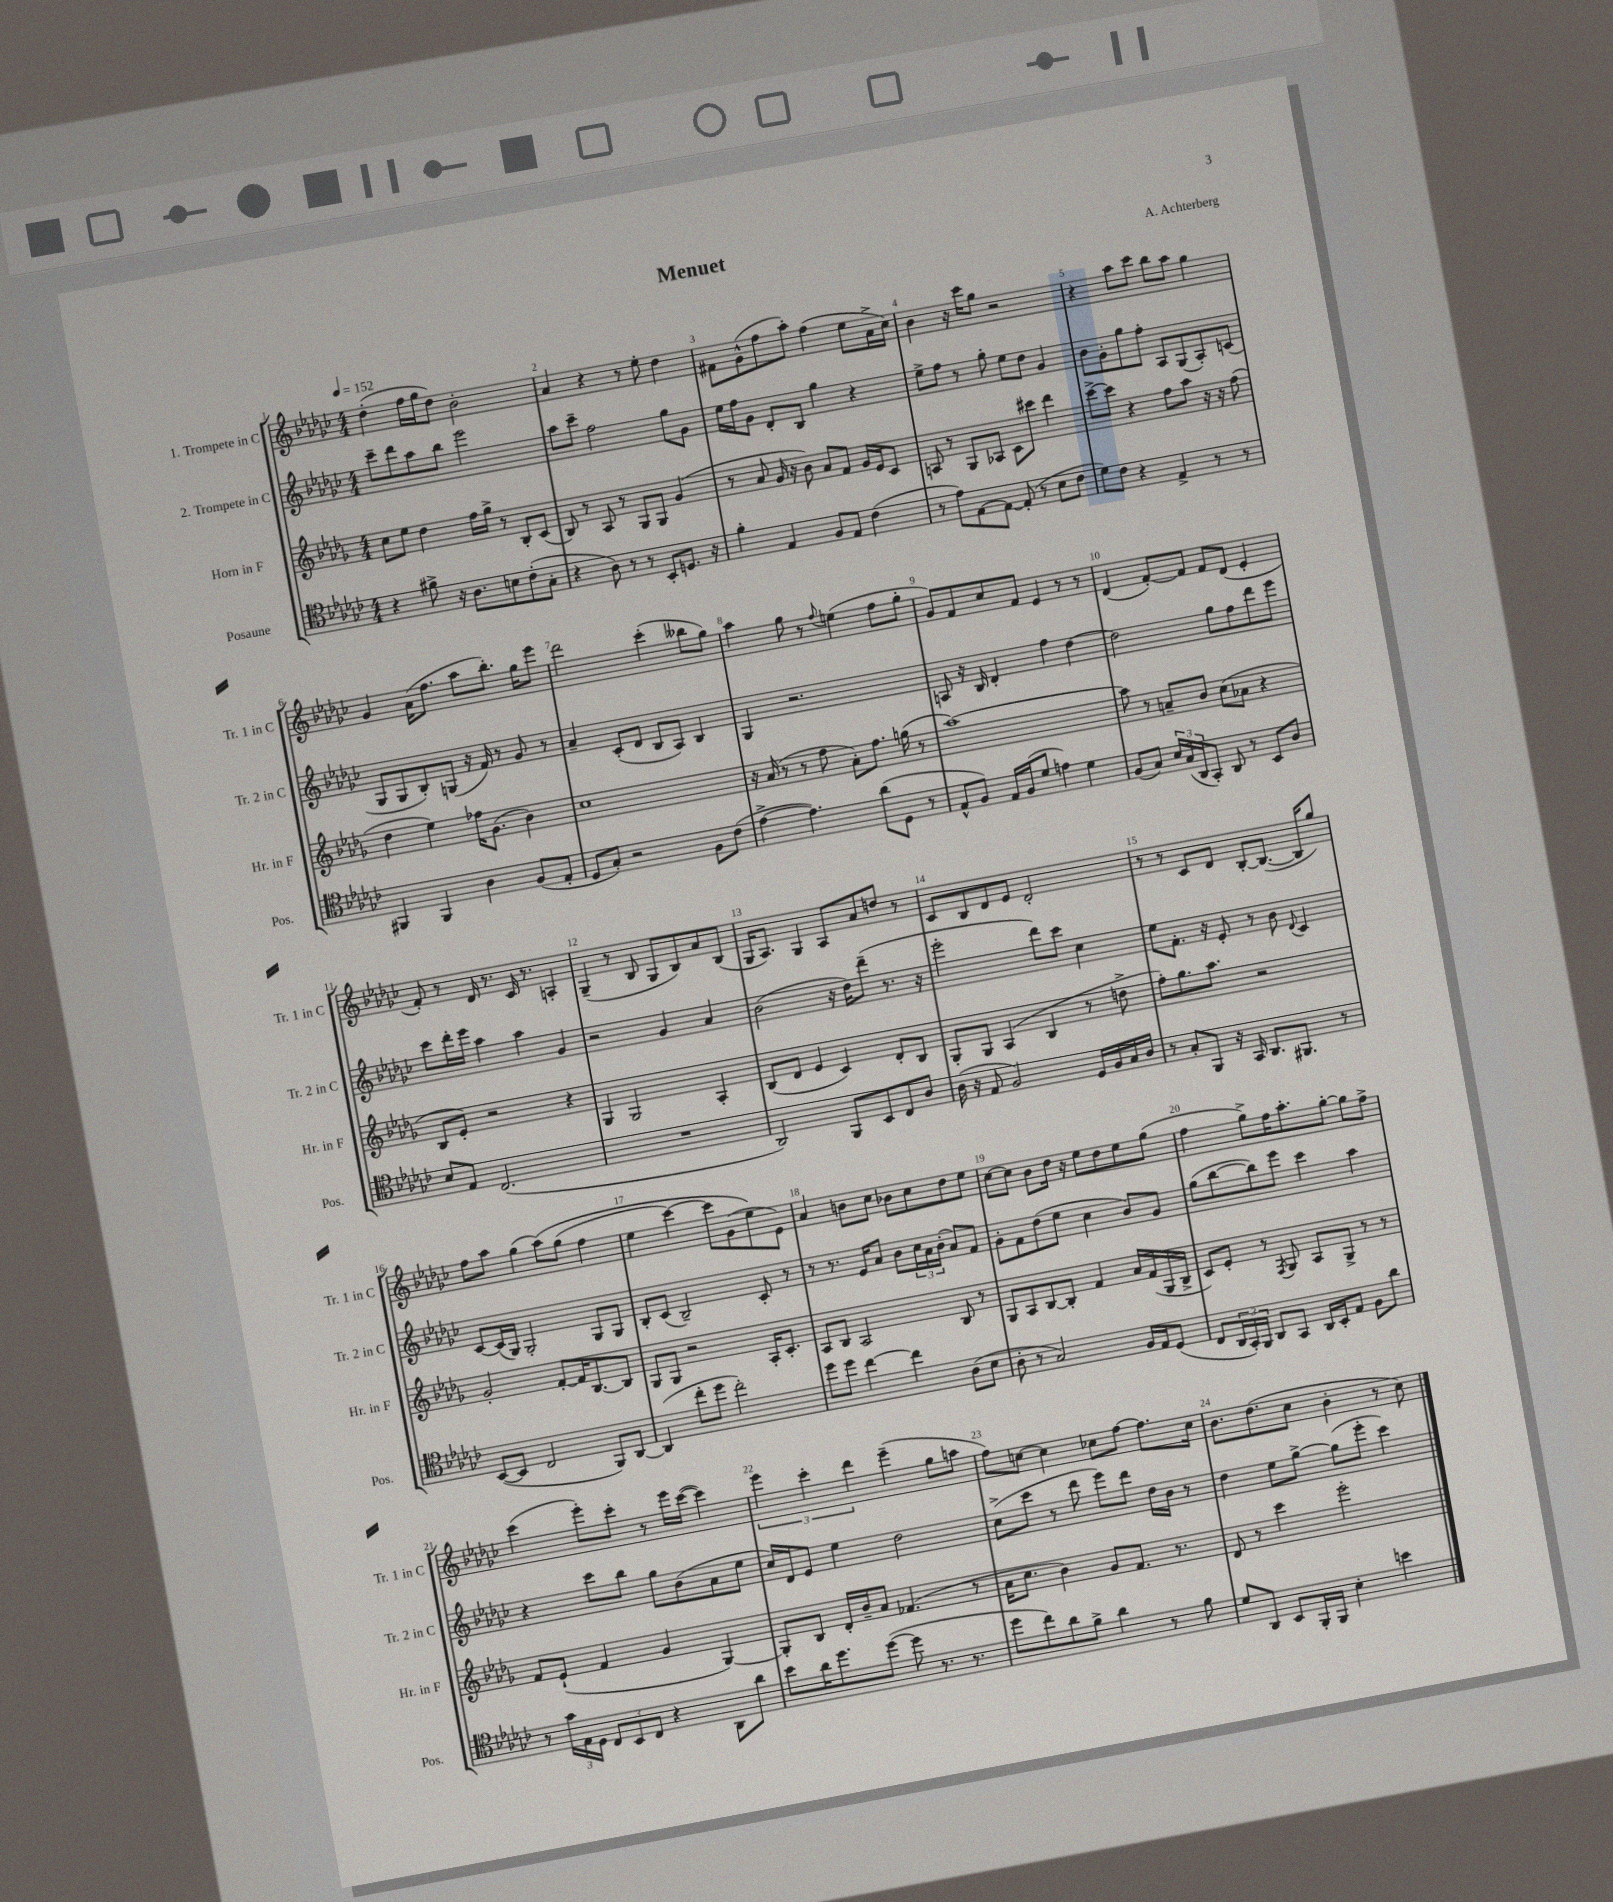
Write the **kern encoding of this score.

**kern	**kern	**kern	**kern
*staff4	*staff3	*staff2	*staff1
*clefC4	*clefG2	*clefG2	*clefG2
*k[b-e-a-d-g-c-]	*k[b-e-a-d-g-]	*k[b-e-a-d-g-c-]	*k[b-e-a-d-g-c-]
*M4/4	*M4/4	*M4/4	*M4/4
*MM152	*MM152	*MM152	*MM152
4r	8cc	8ccc-~	(4dd-'
.	8ee-	8ddd-	.
8f#^	4dd-	8aa-	16ff
.	.	.	16gg-
16r	.	8bb-	8dd-)
8.A-	.	.	.
.	16ff	2eee-	2b-'
.	16gg-^	.	.
8B	8r	.	.
(8c-'	8B-'	.	.
8G-'	(8c	.	.
=	=	=	=
4r	8B-)	8aa-	4a-
.	8r	8ccc-~	.
8A-)	8A-	2ff	4r
8r	8r	.	.
8r	8G-	.	8r
8BB-'	8G-	.	8ee-'
8.D	(4g-	8gg-	4dd-
.	.	8g-	.
16r	.	.	.
=	=	=	=
4f'	8r	16ee-	8f#
.	.	16ff	.
.	8a-	8g-	(8g-^^
4E-	16g-	8d-'	8ff
.	16r	.	.
.	8b-)	8B-	8aa-')
8F	8a-	4gg-	(4ff
8E-	8f	.	.
(4c-	16g-	4r	8ee-
.	16e-	.	.
.	8c	.	16a-^
.	.	.	16cc-)
=	=	=	=
8r	8A	8ee-^	4b-
8e-)	8r	8ff	.
[8E-	8G-	8r	16r
.	.	.	16ccc-
8E-_	8A-	8gg-'	8gg-
(8E-']	8c	8ee-	2r
8r	8ccc#	8dd-	.
8B-	4ddd-	4g-	.
8c-	.	.	.
=	=	=	=
8d-)	[8ccc^	8b-	4r
8c-	8ccc]	8g-'	.
4r	4r	8gg-	8aa-
.	.	8ff'	8ccc-
4E-^	8ff	8A-	8bb-
.	8aa-	(8G-	8aa-
8r	16r	8A-')	4gg-
.	16r	.	.
8r	(8ff	(8c	.
=	=	=	=
4FF#	4dd-	8G-	4g-
.	.	8G-	.
4FF#	4ee-)	8B-')	(16a-
.	.	.	8.ff
.	.	(8G	.
4A-	16ff-	16r	8aa-
.	(8.g-	16f)	.
.	.	8r	8.bb-')
(8F	4b-)	8g-	.
.	.	.	16gg-
8E-'	.	8r	8eee-
=	=	=	=
8D-	1cc	4a-~	2ddd-
8G-')	.	.	.
2r	.	(8c-'	.
.	.	8d-	.
.	.	8B-	(4ccc-'
.	.	8A-)	.
8F	.	4B-	8bb--
(8c-	.	.	8gg-)
=	=	=	=
[4e-^	16r	4G-	4aa-
.	(16a-	.	.
.	8r	.	.
4.e-])	8r	2.r	8gg-
.	8ff	.	8r
.	.	.	8qqff
.	8a-')	.	(4ee
(8a-	8.ff	.	.
8D-	.	.	8ff
.	(16gg	.	.
8r	8r	.	8gg-'
=	=	=	=
8E-^^	[1aa-)	8A	8g-)
8F)	.	16r	8f
.	.	16B-	.
16E-	.	4d-'	8cc-
(16F	.	.	.
8d-	.	.	8f
4e)	.	4ff	4e-
4d-	.	[4dd-	8r
.	.	.	8r
=	=	=	=
(8F	8aa-]	2dd-]	(4d-
8G-)	8r	.	.
24B-	8a~	.	[8f')
(24G-	.	.	.
24AA-	.	.	.
8GG-')	8b-	.	8f]
8AA-	(8cc	8gg-	8f
8r	8a-	8ff	(8d-
8BB-	4r	8ddd-	4e-'
8A-	.	8eee-	.
=	=	=	=
8B-	8B-	8ccc-	8f')
8E-	8e-')	16ddd-'	8r
.	.	16eee-	.
(2.C-	2r	4aa-	16d-
.	.	.	8.r
.	.	4aa-	16c-
.	.	.	8.r
.	4r	4g-	4A'
=	=	=	=
1r	4G-	2r	(4G-~
.	2G-	.	8r
.	.	.	8B-
.	.	4g-	8G-
.	.	.	8B-)
.	4A-'	4a-	8a-
.	.	.	(8B-
=	=	=	=
2AA-)	(8B-	(2b-	16G-
.	.	.	8.A-)
.	8d-	.	.
.	4e-	.	4G-
8FF	4c)	16r	8A-
.	.	16dd-)	.
8BB-	.	(8ddd-~	8a-
8C-	8d-'	8.r	8dd
8A-	8B-	.	8r
.	.	16r	.
=	=	=	=
(16A-	8G-'	2eee-'	8c-
16r	.	.	.
8E-	8G-	.	8B-
2F)	(4A-	.	8d-
.	.	.	8e-
.	4B-	8ddd-)	2d-'
.	.	8ccc-	.
16D-	8r	4cc-	.
16F	.	.	.
16G-	8dd^	.	.
16A-	.	.	.
=	=	=	=
8r	8ff')	8ee-	8r
8G-'	8.gg-	8.f'	8r
8FF	.	.	8c-
.	8.aa-	16r	.
16r	.	8e-'	8d-
16GG-	.	.	.
8.AA-	2r	8r	[8B-'
.	.	8b-	(8.B-_
8.FF#	.	.	.
.	.	8qqd-	.
.	.	4c-	.
.	.	.	16B-]
8r	.	.	8gg-)
=	=	=	=
([8BB-	2g-'	[8c-	8ff
8BB-]	.	(16c-]	8aa-
.	.	16G-)	.
2C-	.	2G-'	(4gg-
.	[8f'	.	&(8aa-)
.	16f]	.	(8gg-
.	[8.B-	.	.
8FF)	.	8G-	4ff
[8AA-	8B-]	8G-	.
=	=	=	=
(4AA-]	8G-	8B-'	4ee-
.	8G-	(8c-	.
8cc-'	2r	2B-~)	[4ccc-)
8dd-	.	.	.
2cc-')	.	.	8ccc-]
.	.	.	(8g-
.	16A-'	8c-'	8ee-&)
.	8.c'	.	.
.	.	8r	8e-)
=	=	=	=
8dd-	8A-	8r	4a-
8dd-	8B-	8.r	.
[4cc-	2A-	.	8b
.	.	16e-	.
.	.	8a-	8cc-
4cc-]	.	8b-	8b-
.	.	24cc-	8cc-
.	.	24a-	.
.	.	(24b-'	.
(8A-	8B-	8a-)	8dd-
8B-	8r	8f	8ee-
=	=	=	=
8A-'	8G-	8g-'	[8cc-
8r	8A-	8f	8cc-]
2G-)	[8B-	(8dd-	8b-
.	8B-']	8ee-	16dd-
.	.	.	16r
.	4f	4cc-	8ee-
.	.	.	8dd-
16F	16a-	8b-)	8ee-
16E-	(16f	.	.
(8D-	16G-	8g-	(8gg-
.	16B-^	.	.
=	=	=	=
8C-	8c)	(8gg-	4ff
24AA-	8e-'	[8bb-	.
24GG-')	.	.	.
24FF	.	.	.
8AA-	8r	8bb-])	8gg-^)
.	8qF	.	.
8GG-	8G-	8eee-	16ff
.	.	.	8.aa-'
16AA-	8A-	4ccc-	.
16BB-'	.	.	.
8E-	8G-^	.	[8gg-'
8F	8r	4aa-	8gg-]
8a-	8r	.	8ff^
=	=	=	=
8r	8f	4r	(4ccc-
24g-	(8e-`	.	.
24E-	.	.	.
24D-	.	.	.
12C-	4f	8ccc-	8eee-')
12BB-	.	.	.
.	.	8bb-	8ccc-'
12C-	.	.	.
4r	4g-	8gg-	8r
.	.	(8b-	16eee-
.	.	.	([16ccc-
8AA-	[4G-)	8a-	4ccc-])
8a-	.	8ee-	.
=	=	=	=
8b-	8G-']	16cc-)	6eee-
.	.	16d-	.
16a-	8B-	8e-	.
.	.	.	6ccc-'
8.dd-	.	.	.
.	16d-'	4ee-	.
.	16b-~	.	.
.	.	.	6ddd-
([8dd-	8a-	.	.
8dd-]	(4.f-	2dd-	(4eee-~
8.r	.	.	.
.	.	.	8gg-
8.r	.	.	.
.	8r	.	8aa
=	=	=	=
8dd-	16a-	(8cc-^	8ff)
.	8.cc	.	.
8cc-)	.	8ccc-	[8cc
8a-	4b-)	8r	4cc]
8f^	.	8ddd-	.
4a-	8g-	8eee-)	8cc-
.	8.f	8ddd-	[8ff
8r	.	16dd-	8.ff]
.	8.r	16b-	.
8f	.	8r	.
.	.	.	16cc-
=	=	=	=
8d-	8d-	4dd-	8.b-
8AA-	8r	.	.
.	.	.	(8.dd-
8BB-	4ccc	8ee-	.
16FF'	.	[8gg-^	8cc-
16FF	.	.	.
4B-'	2eee-'	(8gg-]	4b-'
.	.	8eee-'	.
4b	.	4ccc-)	8r
.	.	.	8cc-)
==	==	==	==
*-	*-	*-	*-
